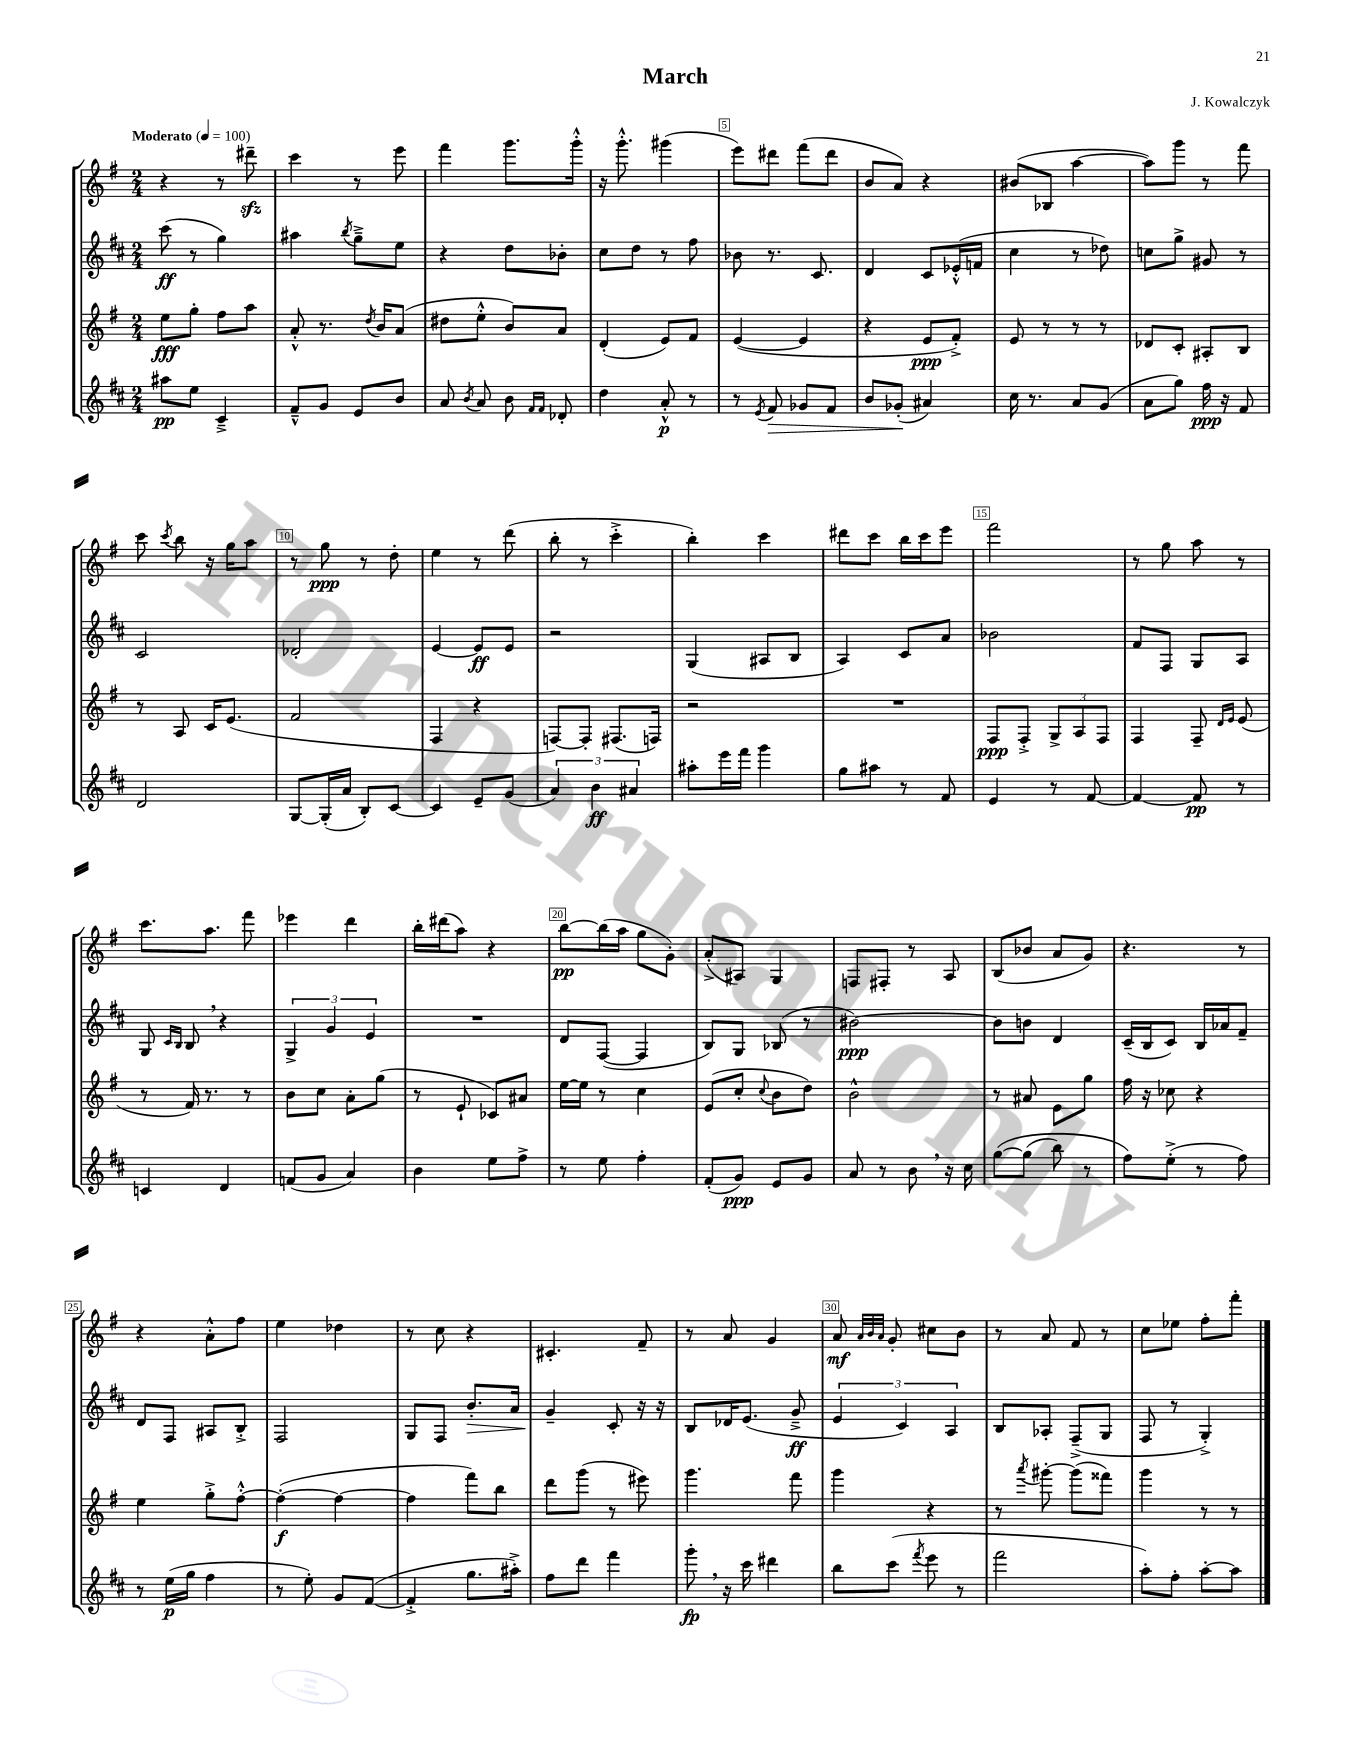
\header { title = "March" composer = "J. Kowalczyk" }
<<
\new StaffGroup <<
\new Staff = "s0" {
    \clef treble \key g \major \numericTimeSignature \time 2/4 \tempo "Moderato" 4 = 100
    \autoBeamOff r4 r8 dis'''8--\sfz |
    c'''4 r8 e'''8 |
    fis'''4 g'''8.[ g'''16]-.-^ |
    r16 g'''8.-.-^ gis'''4( |
    e'''8[) dis'''8] fis'''8[( dis'''8] |
    b'8[ a'8]) r4 |
    bis'8[( bes8] a''4~ |
    a''8[) g'''8] r8 fis'''8 |
    c'''8 \acciaccatura { c'''8 } b''8 r16 g''16[ a''8] |
    r8 g''8\ppp r8 d''8-. |
    e''4 r8 d'''8( |
    b''8-. r8 c'''4-.-> |
    b''4-.) c'''4 |
    dis'''8[ c'''8] b''16[ c'''16 e'''8] |
    fis'''2 |
    r8 g''8 a''8 r8 |
    c'''8.[ a''8.] fis'''8 |
    ees'''4 d'''4 |
    b''16[-. dis'''16( a''8]) r4 |
    b''8[~\pp b''16( a''16] g''8[ g'8]-.) |
    a'8[-.->( ais8]) g4 |
    f8[ fis8]-. r8 a8 |
    b8[( bes'8] a'8[ g'8]) |
    r4. r8 |
    r4 a'8[-.-^ fis''8] |
    e''4 des''4 |
    r8 c''8 r4 |
    cis'4.-. fis'8-- |
    r8 a'8 g'4 |
    a'8\mf \grace { a'32[ b'32 a'32] } g'8-. cis''8[ b'8] |
    r8 a'8 fis'8 r8 |
    c''8[ ees''8] fis''8[-. fis'''8]-. \bar "|." |
}
\new Staff = "s1" {
    \clef treble \key d \major \numericTimeSignature \time 2/4
    \autoBeamOff cis'''8\ff( r8 g''4) |
    ais''4 \acciaccatura { b''8 } g''8[---> e''8] |
    r4 d''8[ bes'8]-. |
    cis''8[ d''8] r8 fis''8 |
    bes'8 r8. cis'8. |
    d'4 cis'8[ ees'16-.-^( f'16] |
    cis''4 r8 des''8) |
    c''8[ g''8]-> gis'8 r8 |
    cis'2 |
    des'2-. |
    e'4~ e'8[\ff e'8] |
    r2 |
    g4( ais8[ b8] |
    a4) cis'8[ a'8] |
    bes'2 |
    fis'8[ fis8] g8[ a8] |
    g8 \grace { cis'16[ b16] } b8 \breathe r4 |
    \tuplet 3/2 { g4-> g'4 e'4 } |
    R2 |
    d'8[ fis8]~( fis4 |
    b8[) g8] bes8( r8 |
    bis'2~\ppp) |
    bis'8[ b'8] d'4 |
    cis'16[--( b16 cis'8]) b16[ aes'16 fis'8]-- |
    d'8[ fis8] ais8[ b8]-.-> |
    fis2 |
    g8[ fis8] b'8.[-.\> a'16] |
    g'4--\! cis'8-. r16 r16 |
    b8[ des'16 e'8.]( g'8--->\ff |
    \tuplet 3/2 { e'4 cis'4) a4 } |
    b8[ aes8]-. fis8[--->( g8] |
    fis8 r8 g4-.->) \bar "|." |
}
\new Staff = "s2" {
    \clef treble \key g \major \numericTimeSignature \time 2/4
    \autoBeamOff e''8[\fff g''8]-. fis''8[ a''8] |
    a'8-.-^ r8. \acciaccatura { d''8 } b'16[ a'8]( |
    dis''8[ e''8]-.-^ b'8[) a'8] |
    d'4-.( e'8[) fis'8] |
    e'4~( e'4 |
    r4 e'8[\ppp fis'8]-.->) |
    e'8 r8 r8 r8 |
    des'8[ c'8]-. ais8[-. b8] |
    r8 a8 c'16[ e'8.]( |
    fis'2 |
    fis4 r4 |
    f8[~) f8]-. fis8.[( f16]) |
    r2 |
    R2 |
    fis8[\ppp fis8]-.-> \tuplet 3/2 { g8[-> a8 fis8] } |
    fis4 fis8-- \grace { d'16[ e'16] } e'8( |
    r8 fis'16) r8. r8 |
    b'8[ c''8] a'8[-. g''8]( |
    r8 e'8-! ces'8[) ais'8] |
    e''16[~ e''16] r8 c''4 |
    e'8[( c''8]-. \appoggiatura { c''8 } b'8[ d''8]) |
    b'2-^ |
    r8 ais'8 e'8[ g''8] |
    fis''16 r16 ces''8 r4 |
    e''4 g''8[-.-> fis''8]~-.-^ |
    fis''4~-.\f( fis''4~ |
    fis''4 fis'''8[) b''8] |
    d'''8[ g'''8]( r8 eis'''8) |
    g'''4. fis'''8 |
    g'''4 r4 |
    r8 \acciaccatura { a'''8 } gis'''8~-. gis'''8[( fisis'''8]) |
    g'''4 r8 r8 \bar "|." |
}
\new Staff = "s3" {
    \clef treble \key d \major \numericTimeSignature \time 2/4
    \autoBeamOff ais''8[\pp e''8] cis'4---> |
    fis'8[---^ g'8] e'8[ b'8] |
    a'8 \acciaccatura { b'8 } a'8 b'8 \grace { fis'16[ fis'16] } des'8-. |
    d''4 a'8-.-^\p r8 |
    r8 \acciaccatura { e'8 } fis'8\> ges'8[ fis'8] |
    b'8[ ges'8]-.\!( ais'4) |
    cis''16 r8. a'8[ g'8]( |
    a'8[ g''8]) fis''16\ppp r16 fis'8 |
    d'2 |
    g8[~ g16-.( a'16] b8[-.) cis'8]~ |
    cis'4 e'8[-- g'8]( |
    \tuplet 3/2 { a'4) b'4\ff ais'4 } |
    ais''8[-. e'''16 fis'''16] g'''4 |
    g''8[ ais''8] r8 fis'8 |
    e'4 r8 fis'8~ |
    fis'4~ fis'8\pp r8 |
    c'4 d'4 |
    f'8[( g'8] a'4) |
    b'4 e''8[ fis''8]-> |
    r8 e''8 fis''4-. |
    fis'8[-.( g'8]\ppp) e'8[ g'8] |
    a'8 r8 b'8 \breathe r16 cis''16 |
    g''8[~\( g''8]( b''8) r8 |
    fis''8[\) e''8]-.->( r8 fis''8) |
    r8 e''16[\p( g''16] fis''4 |
    r8 e''8-.) g'8[ fis'8]~( |
    fis'4-.-> g''8.[ ais''16]-.->) |
    fis''8[ d'''8] fis'''4 |
    g'''8-.\fp \breathe r16 cis'''16 dis'''4 |
    b''8[ cis'''8]( \acciaccatura { fis'''8 } e'''8 r8 |
    fis'''2 |
    a''8[-.) fis''8]-. a''8[~-. a''8] \bar "|." |
}
>>
>>
\layout { \context { \Score \override BarNumber.break-visibility = ##(#f #t #t) barNumberVisibility = #(every-nth-bar-number-visible 5) \override BarNumber.stencil = #(make-stencil-boxer 0.1 0.3 ly:text-interface::print) } }
